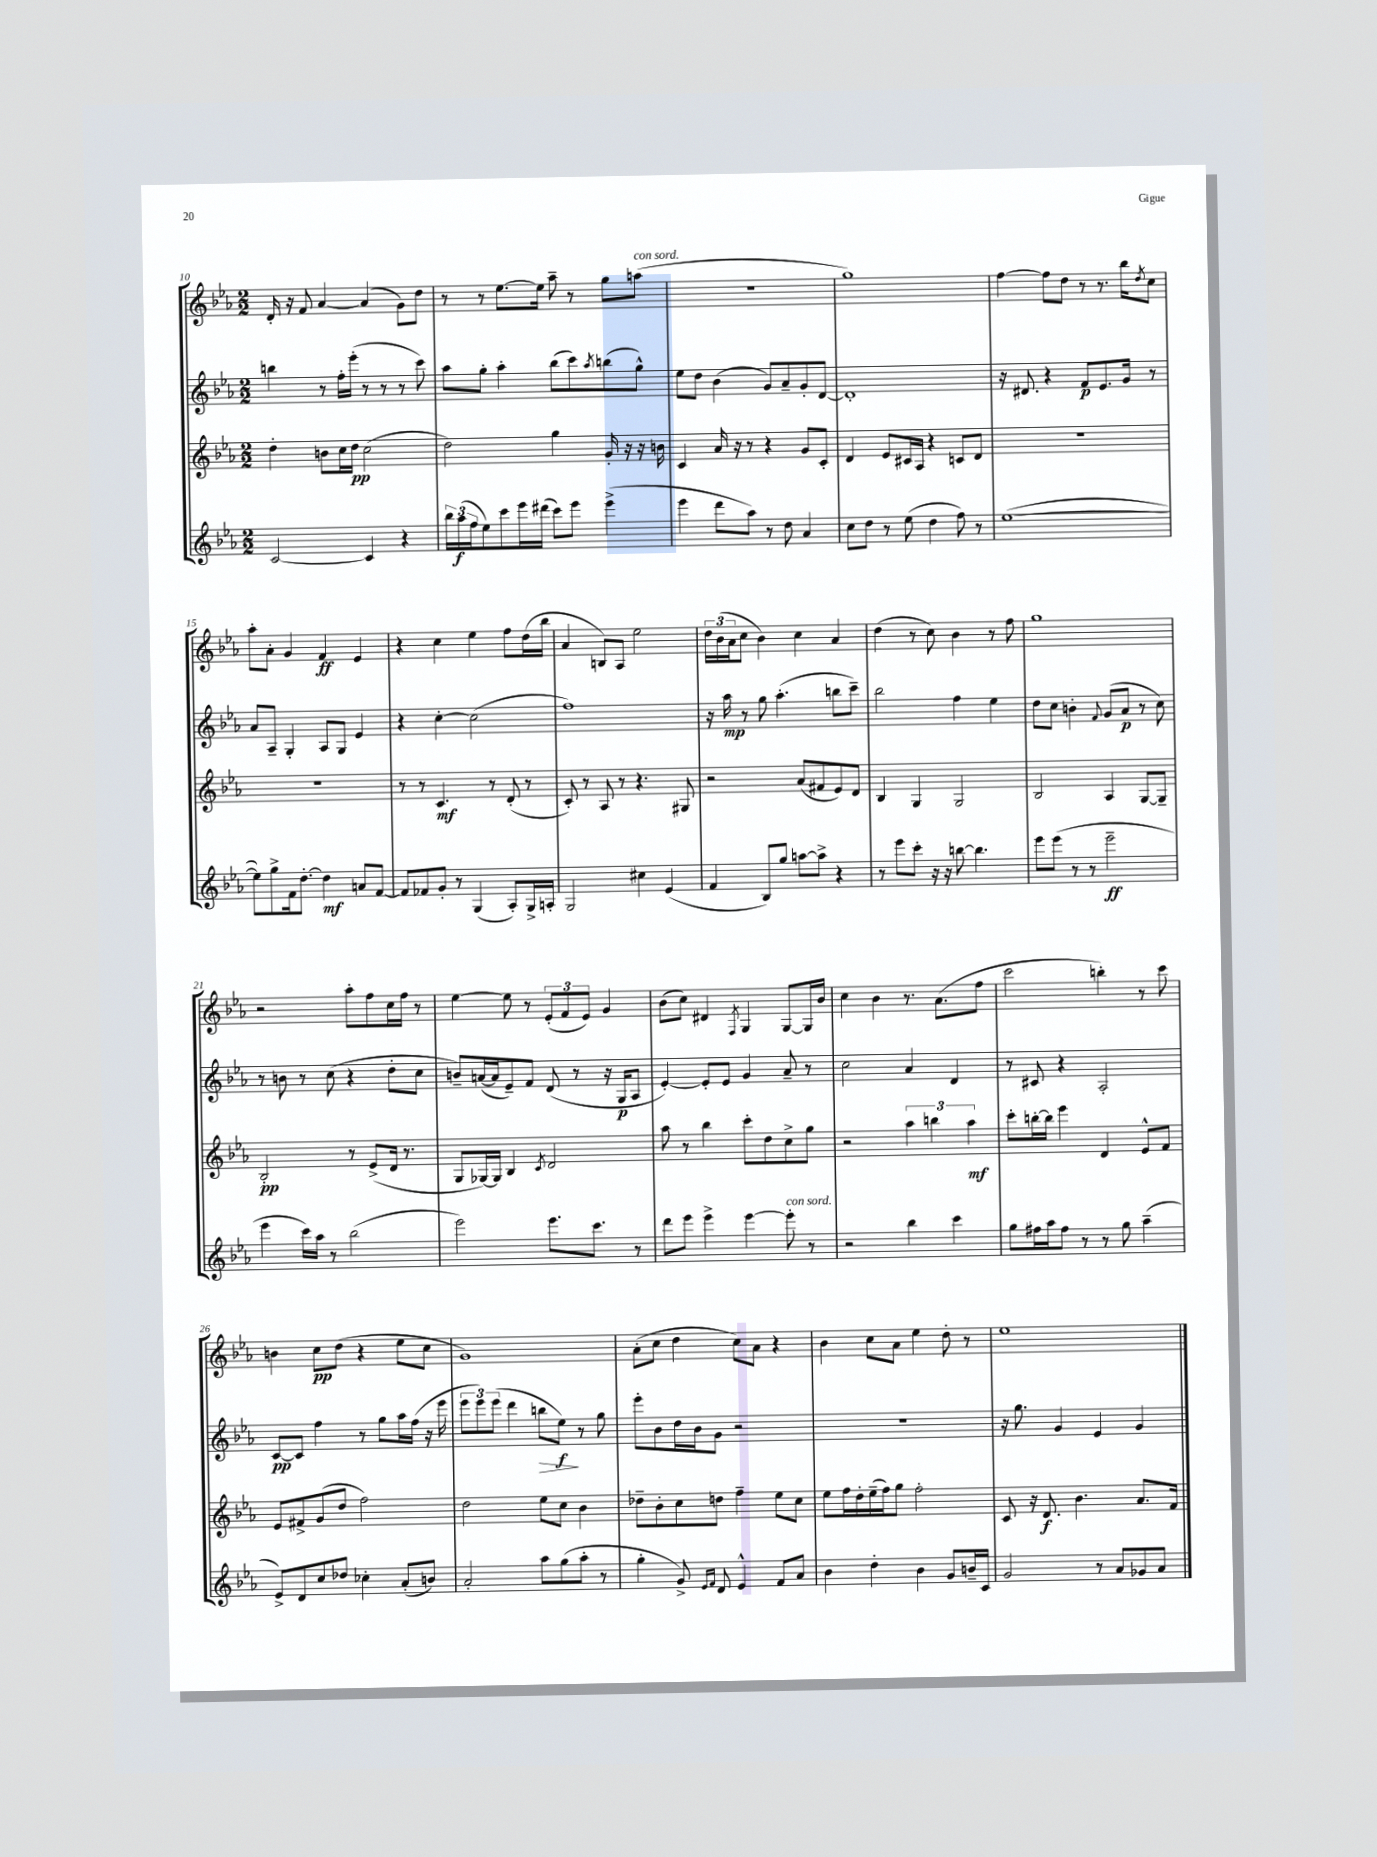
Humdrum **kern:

**kern	**kern	**kern	**kern
*staff4	*staff3	*staff2	*staff1
*clefG2	*clefG2	*clefG2	*clefG2
*k[b-e-a-]	*k[b-e-a-]	*k[b-e-a-]	*k[b-e-a-]
*M2/2	*M2/2	*M2/2	*M2/2
[2c	4dd'	4bb	16d'
.	.	.	16r
.	.	.	8f
.	8b	8r	[4a-
.	16cc	16ff'	.
.	16dd	(16eee-'	.
4c]	(2cc	8r	(4a-]
.	.	8r	.
4r	.	8r	8g)
.	.	8ccc)	8dd
=	=	=	=
24bb-	2dd)	8aa-	8r
(24aa-	.	.	.
24ff	.	.	.
8ee-)	.	8gg'	8r
8ccc	.	4aa-'	[8.ee-
16eee-	.	.	.
(16ddd#	.	.	16ee-]
8ccc)	4gg	(8bb-	8aa-~
8eee-	.	8ccc)	8r
.	.	8qaa-	.
(4eee-^	16g'	(8bb	8gg
.	16r	.	.
.	16r	8gg^^)	(8aa
.	16b	.	.
=	=	=	=
4eee-	4c	8ee-	1r
.	.	8dd	.
8ddd	16a-	(4b-	.
.	16r	.	.
8aa-)	8r	.	.
8r	4r	8g)	.
8dd	.	8a-~	.
4a-	8g	8g'	.
.	8c'	[8d	.
=	=	=	=
8cc	4d	1d']	1gg)
8dd	.	.	.
8r	8e-	.	.
(8ee-	16c#	.	.
.	16A-	.	.
4dd	4r	.	.
8ff)	8c	.	.
8r	8d	.	.
=	=	=	=
([1ee-	1r	16r	[4ff
.	.	8.d#	.
.	.	4r	8ff]
.	.	.	8dd
.	.	8f	8r
.	.	8.e-	8.r
.	.	16g	16bb-
.	.	.	8qdd
.	.	8r	8cc
=	=	=	=
8ee-])	1r	8a-	8aa-'
8gg^	.	8A-~	8a-'
16f	.	4G'	4g
[8.dd'	.	.	.
4dd]	.	8A-	4f
.	.	8G	.
8a	.	4e-	4e-
[8f	.	.	.
=	=	=	=
8f]	8r	4r	4r
8f-	8r	.	.
8g'	4.c	[4cc'	4cc
8r	.	.	.
(4G	.	(2cc]	4ee-
.	8r	.	.
8A-')	(8d'	.	8ff
16G^	8r	.	(16dd
16A'	.	.	16bb-
=	=	=	=
2G	8c')	1ff)	4a-
.	8r	.	.
.	8A-	.	8B)
.	8r	.	8A-
4cc#	4.r	.	2ee-
(4e-	.	.	.
.	8G#	.	.
=	=	=	=
4f	2r	16r	24dd
.	.	.	(24b-
.	.	16aa-	.
.	.	.	24a-
.	.	8r	8cc
8B-)	.	8gg	4b-)
8gg	.	(4.aa-'	.
[8aa	(8a-	.	4cc
8aa^]	8f#	.	.
4r	8e-)	8bb	4a-
.	8d	8ccc~)	.
=	=	=	=
8r	4B-	2bb-	(4dd
8eee-	.	.	.
8ccc'	4G	.	8r
16r	.	.	8cc)
16r	.	.	.
[8bb	2G	4ff	4b-
4.bb]	.	.	.
.	.	4ee-	8r
.	.	.	8ff
=	=	=	=
8eee-	2B-	8dd	1gg
(8eee-	.	8cc	.
8r	.	4b'	.
8r	.	.	.
.	.	8qqf	.
2eee-~	4A-	(8g	.
.	.	8a-	.
.	[8G	8r	.
.	8G~]	8cc)	.
=	=	=	=
4eee-	2B-'	8r	2r
.	.	8b	.
16ccc)	.	8r	.
16aa-	.	.	.
8r	.	(8cc	.
(2bb-	8r	4r	8aa-'
.	(8e-^	.	8ff
.	16d	8dd'	16cc
.	8.r	.	16ff
.	.	8cc	8r
=	=	=	=
2eee-)	8G	8b~)	[4ee-
.	[16G-)	([16a	.
.	16G-]	16a]	.
.	4B-	8e-~)	8ee-]
.	.	8f	8r
.	8qc	.	.
8.eee-	2d	(8d	(12e-'
.	.	.	12f
.	.	8r	.
.	.	.	12e-)
8.ccc	.	.	.
.	.	16r	4g
.	.	16G	.
8r	.	8A-	.
=	=	=	=
8ddd	8aa-	[4e-')	(8b-
8eee-	8r	.	8cc)
4eee-^	4bb-	8e-']	4d#
.	.	8e-	.
.	.	.	8qF
[4eee-	8ccc'	4g	4G
.	8dd	.	.
8eee-']	8cc^	8a-~	[8G
8r	8gg	8r	16G]
.	.	.	16b-
=	=	=	=
2r	2r	2cc	4cc
.	.	.	4b-
4bb-	6aa-	4a-	8.r
.	6bb	.	.
.	.	.	(8.a-
4ccc	.	4d	.
.	6aa-	.	.
.	.	.	8ff
=	=	=	=
8gg	8ccc'	8r	2ccc
16ff#	[16bb'	8c#	.
16aa-	16bb]	.	.
8ff#	4eee-	4r	.
8r	.	.	.
8r	4d	2A-'	4bb')
8gg	.	.	.
(4aa-~	8e-^^	.	8r
.	8f	.	8ccc
=	=	=	=
8e-^)	8e-	[8c	4b
8d	8f#^	8c]	.
8cc	(8g	4ff	8cc
8dd-	8dd	.	(8dd
4cc-'	2ff)	8r	4r
.	.	8gg	.
(8a-'	.	16aa-	8ee-
.	.	(16ff	.
8b)	.	16r	8cc
.	.	16eee-	.
=	=	=	=
2a-'	2dd	12eee-	1g)
.	.	12eee-)	.
.	.	(12eee-	.
.	.	4ddd	.
8aa-	8ee-	8bb	.
(8gg	8cc	8ee-)	.
8aa-'	4b-	8r	.
8r	.	8gg	.
=	=	=	=
4gg'	8dd-~	8eee-'	(8a-'
.	8b-'	8b-	8cc
8g^)	8cc	16dd	4dd
.	.	16b-	.
16qqe-	.	.	.
16qqf	.	.	.
8d	8dd	8g	.
4e-^^	4ff~	2r	8cc)
.	.	.	8a-
8f	8ee-	.	4r
8a-	8cc	.	.
=	=	=	=
4b-	8ee-	1r	4b-
.	16ff	.	.
.	16dd'	.	.
4dd'	(16ee-~	.	8cc
.	16ff)	.	.
.	8gg	.	8a-
4b-	2ff'	.	4ee-
8g	.	.	8dd'
16b~	.	.	8r
16c	.	.	.
=	=	=	=
2g	8c	16r	1ee-
.	.	8.gg	.
.	16r	.	.
.	8.d	.	.
.	.	4g	.
.	4.b-	.	.
8r	.	4e-	.
8a-	.	.	.
8g-	8.a-	4g	.
8a-	.	.	.
.	16f	.	.
==	==	==	==
*-	*-	*-	*-
